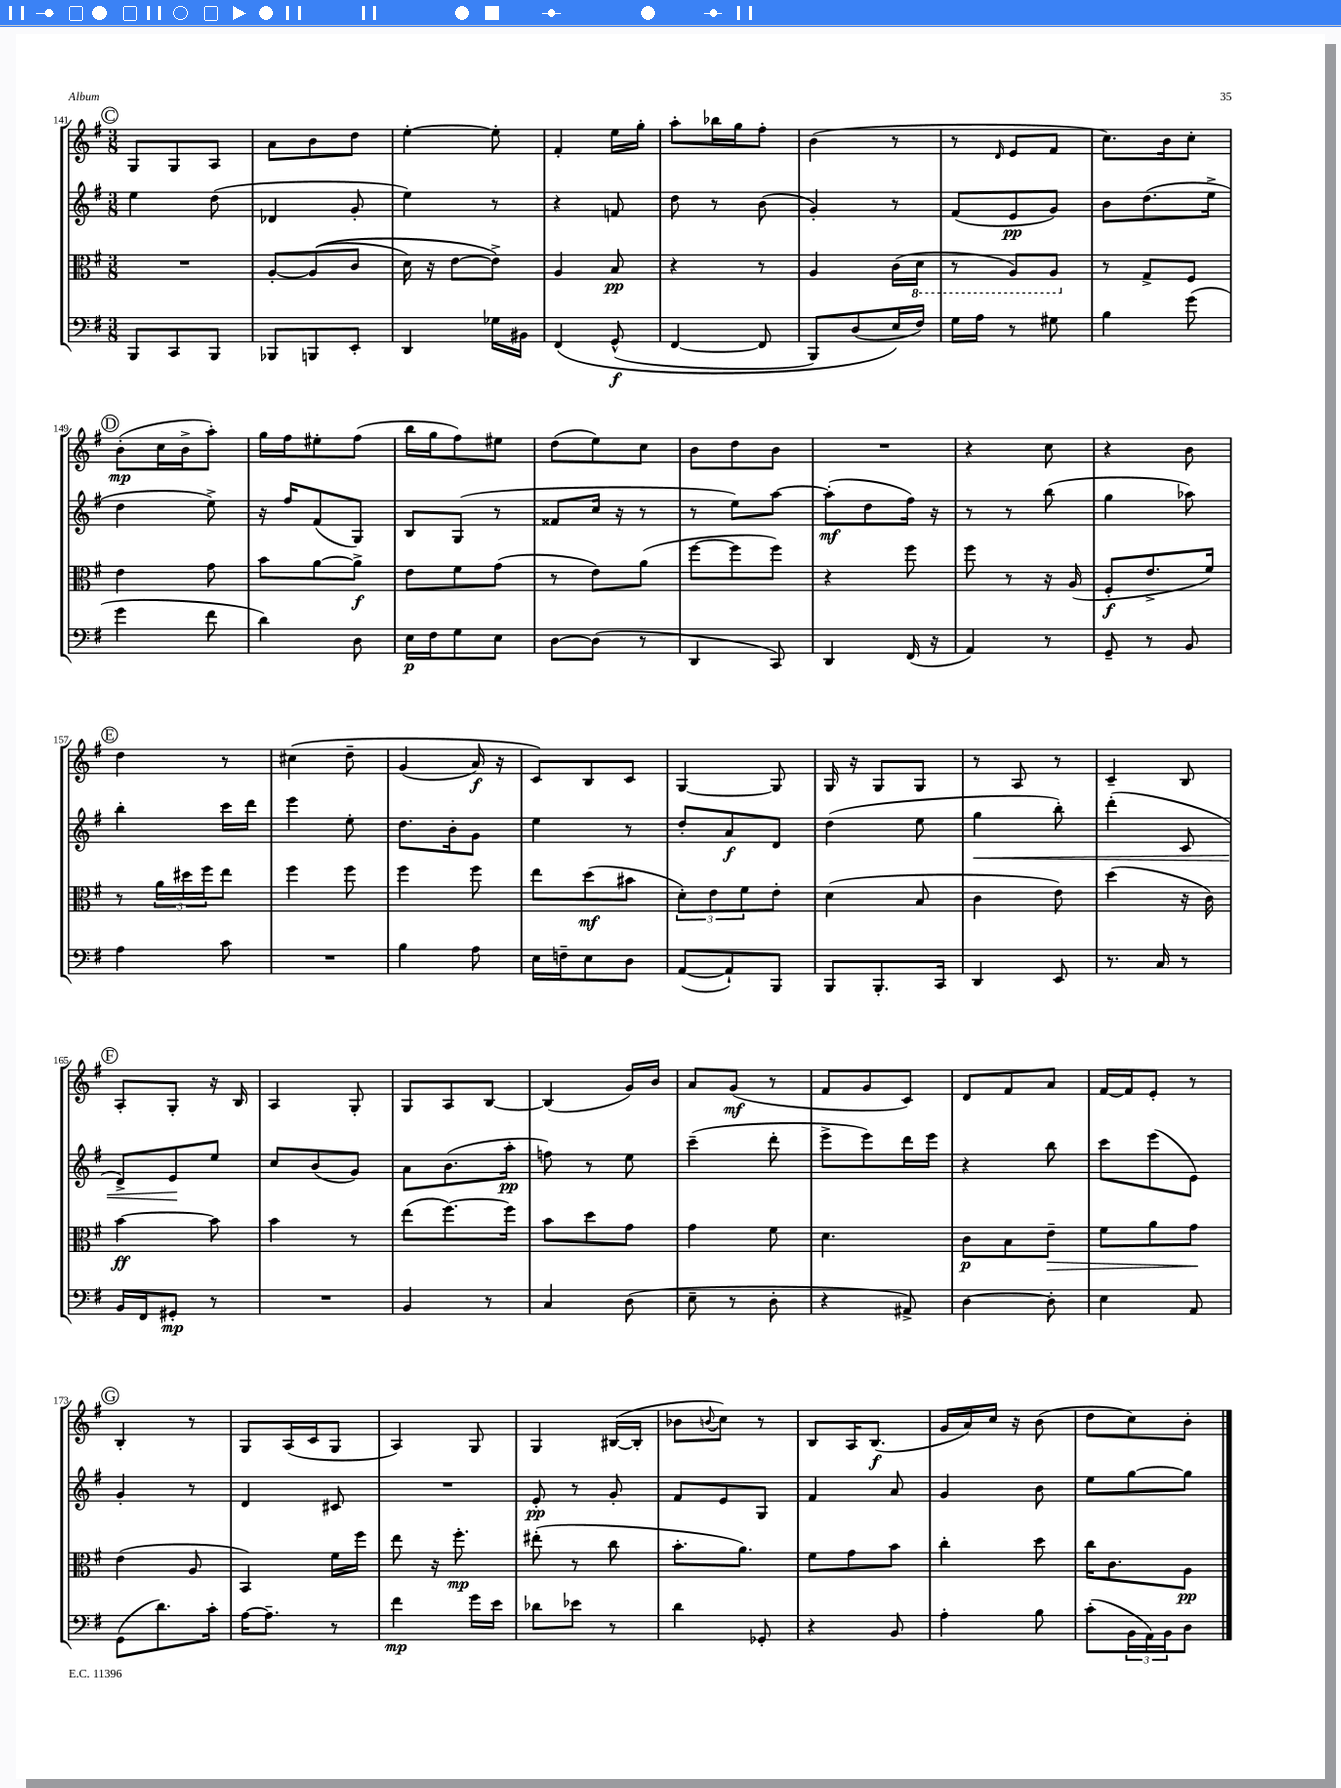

**kern	**kern	**kern	**kern
*staff4	*staff3	*staff2	*staff1
*clefF4	*clefC3	*clefG2	*clefG2
*k[f#]	*k[f#]	*k[f#]	*k[f#]
*M3/8	*M3/8	*M3/8	*M3/8
8BBB	4.r	4ee	8G
8CC	.	.	8G
8BBB	.	(8dd	8A
=	=	=	=
8BBB-	[8A'	4d-	8a
8BBB	&((8A]	.	8b
8EE'	8c	8g'	8dd
=	=	=	=
4DD	16d)	4ee)	[4ee'
.	16r	.	.
.	[8e	.	.
16G-	8e^]&)	8r	8ee']
16BB#	.	.	.
=	=	=	=
&(4FF#	4A	4r	4f#'
(8GG^^	8B	8f	16ee
.	.	.	16gg'
=	=	=	=
[4FF#	4r	8dd	8aa'
.	.	8r	16bb-
.	.	.	16gg
8FF#]	8r	(8b	8ff#'
=	=	=	=
8BBB)	4A	4g')	(4b
(8D	.	.	.
16E&)	(16c	8r	8r
16F#)	16D	.	.
=	=	=	=
16G	8r	(8f#	8r
16A	.	.	.
.	.	.	16qqd
8r	8AA)	8e	8e
8G#	8AA	8g)	8f#
=	=	=	=
4B	8r	8b	8.cc)
.	8G^	(8.dd	.
.	.	.	16b
(8g	8F#	.	8cc'
.	.	16ee^	.
=	=	=	=
4g	4e	4dd	(8b'
.	.	.	16cc
.	.	.	16b^
8f#	8g	8ee^)	8aa')
=	=	=	=
4d)	8b	16r	16gg
.	.	16ff#	16ff#
.	[8a	(8f#	8ee#'
8D	8a^]	8G)	(8ff#
=	=	=	=
16E	8e	8B	16bb
16F#	.	.	16gg
8G	8f#	(8G	8ff#)
8E	(8g	8r	8ee#
=	=	=	=
[8D	8r	8f##	(8dd
(8D]	8e)	16cc	8ee)
.	.	16r	.
8r	(8a	8r	8cc
=	=	=	=
4DD	[8ff#	8r	8b
.	8ff#]	8ee)	8dd
8CC)	8ff#)	[8aa	8b
=	=	=	=
4DD	4r	(8aa']	4.r
.	.	8dd	.
(16FF#	8ff#	16ff#)	.
16r	.	16r	.
=	=	=	=
4AA)	8ff#	8r	4r
.	8r	8r	.
8r	16r	(8bb	8cc
.	(16A	.	.
=	=	=	=
8GG~	8F#'	4gg	4r
8r	8.e^	.	.
8BB	.	8aa-)	8b
.	16f#)	.	.
=	=	=	=
4A	8r	4bb'	4dd
.	24a	.	.
.	24dd#	.	.
.	24ff#	.	.
8c	8ee	16ccc	8r
.	.	16ddd	.
=	=	=	=
4.r	4ff#	4eee	&(4cc#
.	8ff#	8ee'	8dd~
=	=	=	=
4B	4ff#	8.dd	(4g
.	.	16b'	.
8A	8ff#	8g	16a)
.	.	.	16r
=	=	=	=
16E	8ee	4ee	8c&)
16F~	.	.	.
8E	(8dd	.	8B
8D	8b#	8r	8c
=	=	=	=
([8AA	12d')	8dd'	[4G
.	12e	.	.
8AA`])	.	8a	.
.	12f#	.	.
8BBB	8e'	8d	8G]
=	=	=	=
8BBB	(4d	(4dd	16G
.	.	.	16r
8.BBB'	.	.	8G
.	8B	8ee	8G
16CC	.	.	.
=	=	=	=
4DD	4c	4gg	8r
.	.	.	8A
8EE	8e)	8bb')	8r
=	=	=	=
8.r	(4dd	(4ddd'	4c~
16C	.	.	.
8r	16r	8c	8B
.	16c)	.	.
=	=	=	=
16BB	[4b	8d^)	8A'
16FF#	.	.	.
8GG#'	.	8e	8G'
8r	8b]	8ee	16r
.	.	.	16B
=	=	=	=
4.r	4b	8cc	4A
.	.	(8b	.
.	8r	8g)	8G'
=	=	=	=
4BB	(8ee	8a	8G
.	[8.ff#)	(8.b	8A
8r	.	.	[8B
.	16ff#]	16aa'	.
=	=	=	=
4C	8b	8ff)	(4B]
.	8dd	8r	.
(8D	8g	8ee	16g)
.	.	.	16b
=	=	=	=
8E~	4g	(4ccc~	8a
8r	.	.	(8g
8D'	8f#	8ddd'	8r
=	=	=	=
4r	4.d	8eee^	8f#
.	.	8eee)	8g
8AA#^)	.	16ddd	8c)
.	.	16eee	.
=	=	=	=
[4D	8c	4r	8d
.	8B	.	8f#
8D']	8e~	8bb	8a
=	=	=	=
4E	8f#	8ccc	[16f#
.	.	.	16f#]
.	8a	(8eee	8e'
8AA	8g	8e)	8r
=	=	=	=
(8GG	(4e	4g'	4B'
8.d)	.	.	.
.	8A	8r	8r
16c'	.	.	.
=	=	=	=
[16A	4BB)	4d	8G
8.A~]	.	.	.
.	.	.	(16A
.	.	.	16c
8r	16f#	8c#	8G
.	16ff#	.	.
=	=	=	=
4f#	8ee	4.r	4A)
.	16r	.	.
.	8.ff#'	.	.
16g	.	.	8G
16e	.	.	.
=	=	=	=
8d-	(8ee#'	8e'	4G
8e-	8r	8r	.
8r	8cc	8g'	([16B#
.	.	.	16B#']
=	=	=	=
4d	8.b'	8f#	8b-
.	.	.	8qqb
.	.	8e	8cc)
.	8.a)	.	.
8GG-'	.	8G	8r
=	=	=	=
4r	8f#	4f#	8B
.	8g	.	16A
.	.	.	(8.B
8BB	8b	8a	.
=	=	=	=
4A'	4cc'	4g	16g
.	.	.	16a)
.	.	.	16cc
.	.	.	16r
8B	8dd	8b	(8b
=	=	=	=
(8c'	16cc	8ee	8dd
.	8.c	.	.
24BB	.	[8gg	8cc)
24AA)	.	.	.
24BB	.	.	.
8D	8A	8gg]	8b'
==	==	==	==
*-	*-	*-	*-
